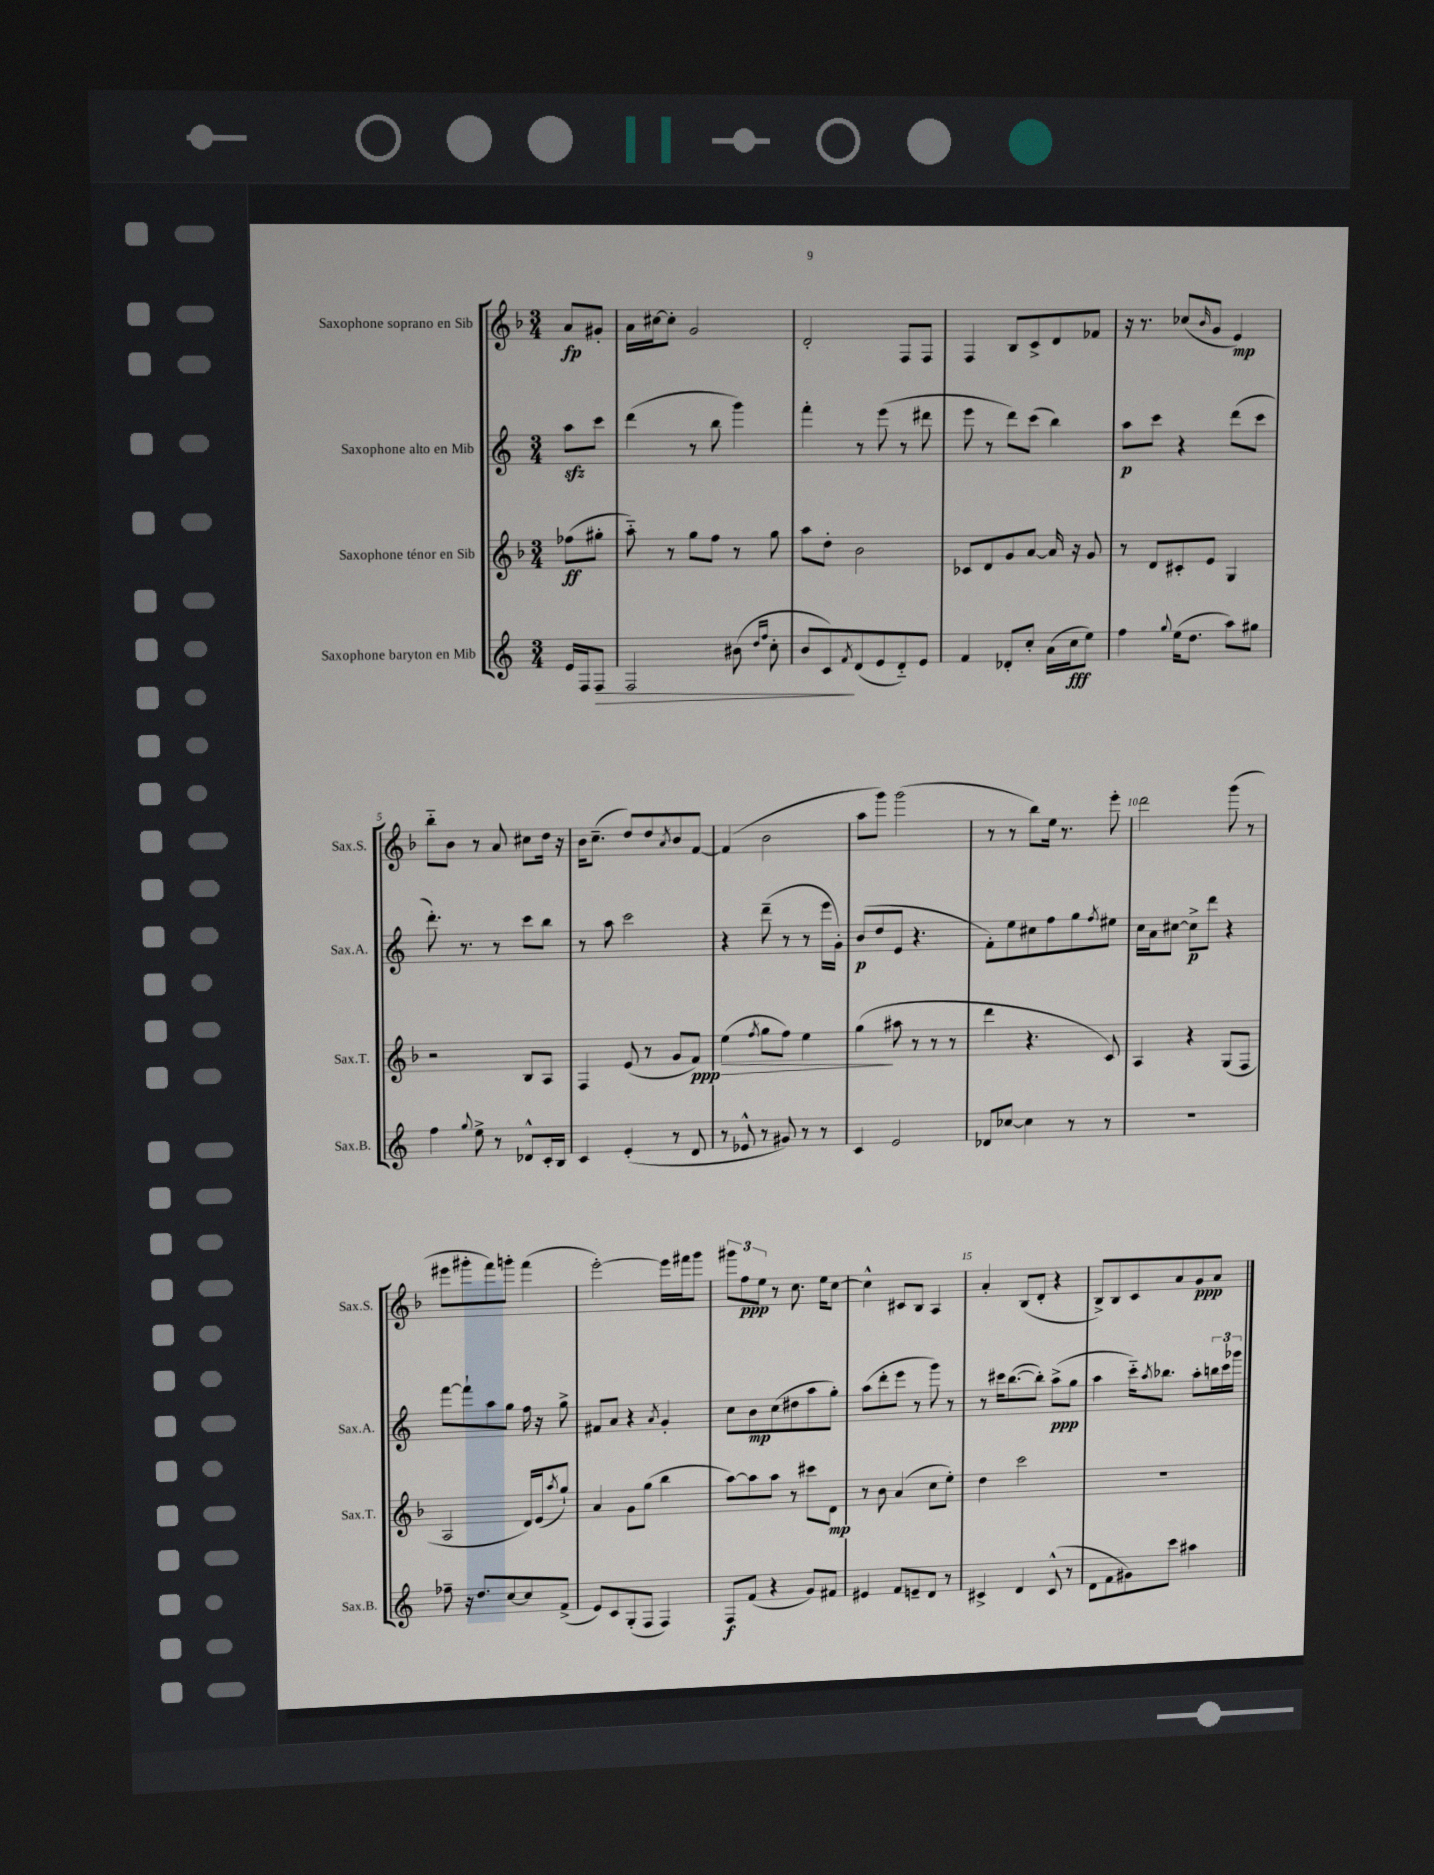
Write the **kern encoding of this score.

**kern	**kern	**kern	**kern
*staff4	*staff3	*staff2	*staff1
*clefG2	*clefG2	*clefG2	*clefG2
*k[]	*k[b-]	*k[]	*k[b-]
*M3/4	*M3/4	*M3/4	*M3/4
16e	(8ff-	8aa	8a
16F	.	.	.
8F	8gg#'	8ccc	8g#'
=	=	=	=
2F	8aa'~)	(4ddd	16a
.	.	.	[16cc#
.	8r	.	8cc#']
.	8gg	8r	2g
.	8ff	8bb	.
(8b#	8r	4ggg)	.
16qqdd	.	.	.
16qqff	.	.	.
8cc'	8gg	.	.
=	=	=	=
8b	8aa	4fff'	2d'
8c)	8dd'	.	.
8qf	.	.	.
(8d	2b-	8r	.
8e	.	(8eee	.
8d'~)	.	8r	8F
8e	.	8ddd#	8F
=	=	=	=
4f	8c-	8eee	4F
.	8d	8r	.
8d-'	8g	8ddd)	8B-
8cc'	[8a	(8ccc	8c^
(16a	16a]	4bb)	8d
16cc	16r	.	.
8ee)	8g	.	8f-
=	=	=	=
4ff	8r	8aa	16r
.	.	.	8.r
.	8d	8ccc	.
8qqgg	.	.	.
(16ee	8c#'	4r	(8cc-
8.dd	.	.	.
.	.	.	16qqb-
.	8e	.	8g
8aa)	4G	(8ddd	4e)
8gg#	.	8ccc	.
=	=	=	=
4ff	2r	8.ddd')	8bb-'~
.	.	.	8b-
.	.	8.r	.
8qqgg	.	.	.
8ee^	.	.	8r
8r	.	8r	8a
8d-^^	8B-	8ccc	8cc#
16c'	8A	8bb	16dd
16B	.	.	16r
=	=	=	=
4c	4F	8r	16b-
.	.	.	(8.cc~
.	.	8aa	.
(4e'	(8e	2ccc	8dd)
.	8r	.	8dd
.	.	.	8qa
8r	8g	.	8b-
8d	8f)	.	[8f
=	=	=	=
8r	(4ee	4r	(4f]
8e-^^	.	.	.
.	8qff	.	.
8r	8gg	(8ddd~	2b-
8g#)	8ff)	8r	.
8r	4ee	8r	.
8r	.	16eee	.
.	.	16g')	.
=	=	=	=
4c	(4gg	(8b	8aa
.	.	8dd	8ggg)
2e	8aa#	8e	(2ggg
.	8r	4.r	.
.	8r	.	.
.	8r	.	.
=	=	=	=
8d-	4ddd	8f')	8r
[8cc-	.	8ee	8r
4cc-]	4.r	8cc#	8bb-)
.	.	8ff	16ee
.	.	.	8.r
8r	.	8gg	.
.	.	8qff	.
8r	8c)	8ee#	8eee'
=	=	=	=
2.r	4A	16cc	2ddd
.	.	16a	.
.	.	[8cc#	.
.	4r	8cc#^]	.
.	.	8ddd	.
.	(8G	4r	(8ggg
.	8F	.	8r
=	=	=	=
8ff-~	2A	[8fff	8eee#
16r	.	8fff`]	8ggg#'
8.dd	.	.	.
.	.	8aa	8fff)
[8cc	.	8gg	8ggg'
8cc]	16d)	16ff	(4fff
.	(16e	16r	.
.	8qaa	.	.
(8f^	8gg`)	8gg^	.
=	=	=	=
8e)	4a	8f#	[2eee')
8c	.	8a	.
(8G'	8g	4r	.
8F	(8gg	.	.
.	.	8qa	.
4F)	4bb-	4g'	16eee]
.	.	.	16fff#
.	.	.	8ggg
=	=	=	=
8F	[8aa)	8cc	12ggg#
.	.	.	12ff
(8f	8aa]	8b	.
.	.	.	12ee
4r	8aa	(8cc	8r
.	8r	8dd#	8.cc
8g)	8ccc#	8aa	.
.	.	.	16ee
8f#	8d	8gg')	[8cc
=	=	=	=
4e#	8r	(8aa	4cc^^]
.	8b-	8ddd'	.
8f	(4a	8eee	8c#
8e~	.	8r	8B-
8d	8cc	8ggg)	4A
8r	8ee')	8r	.
=	=	=	=
4c#^	4dd	8r	4a'
.	.	16ccc#	.
.	.	([8.bb	.
4d	2ccc	.	(8B-
.	.	8bb'])	8d'
(8c#^^	.	(8aa^	4r
8r	.	8gg	.
=	=	=	=
8d	2.r	4aa	8B-^)
8f	.	.	8B-
8g#)	.	16ccc'~)	8c
.	.	8qaa	.
.	.	8.bb-	.
8ccc	.	.	8a
4aa#	.	8aa'	8g
.	.	24bb	8a
.	.	24ccc	.
.	.	24ggg-	.
==	==	==	==
*-	*-	*-	*-
